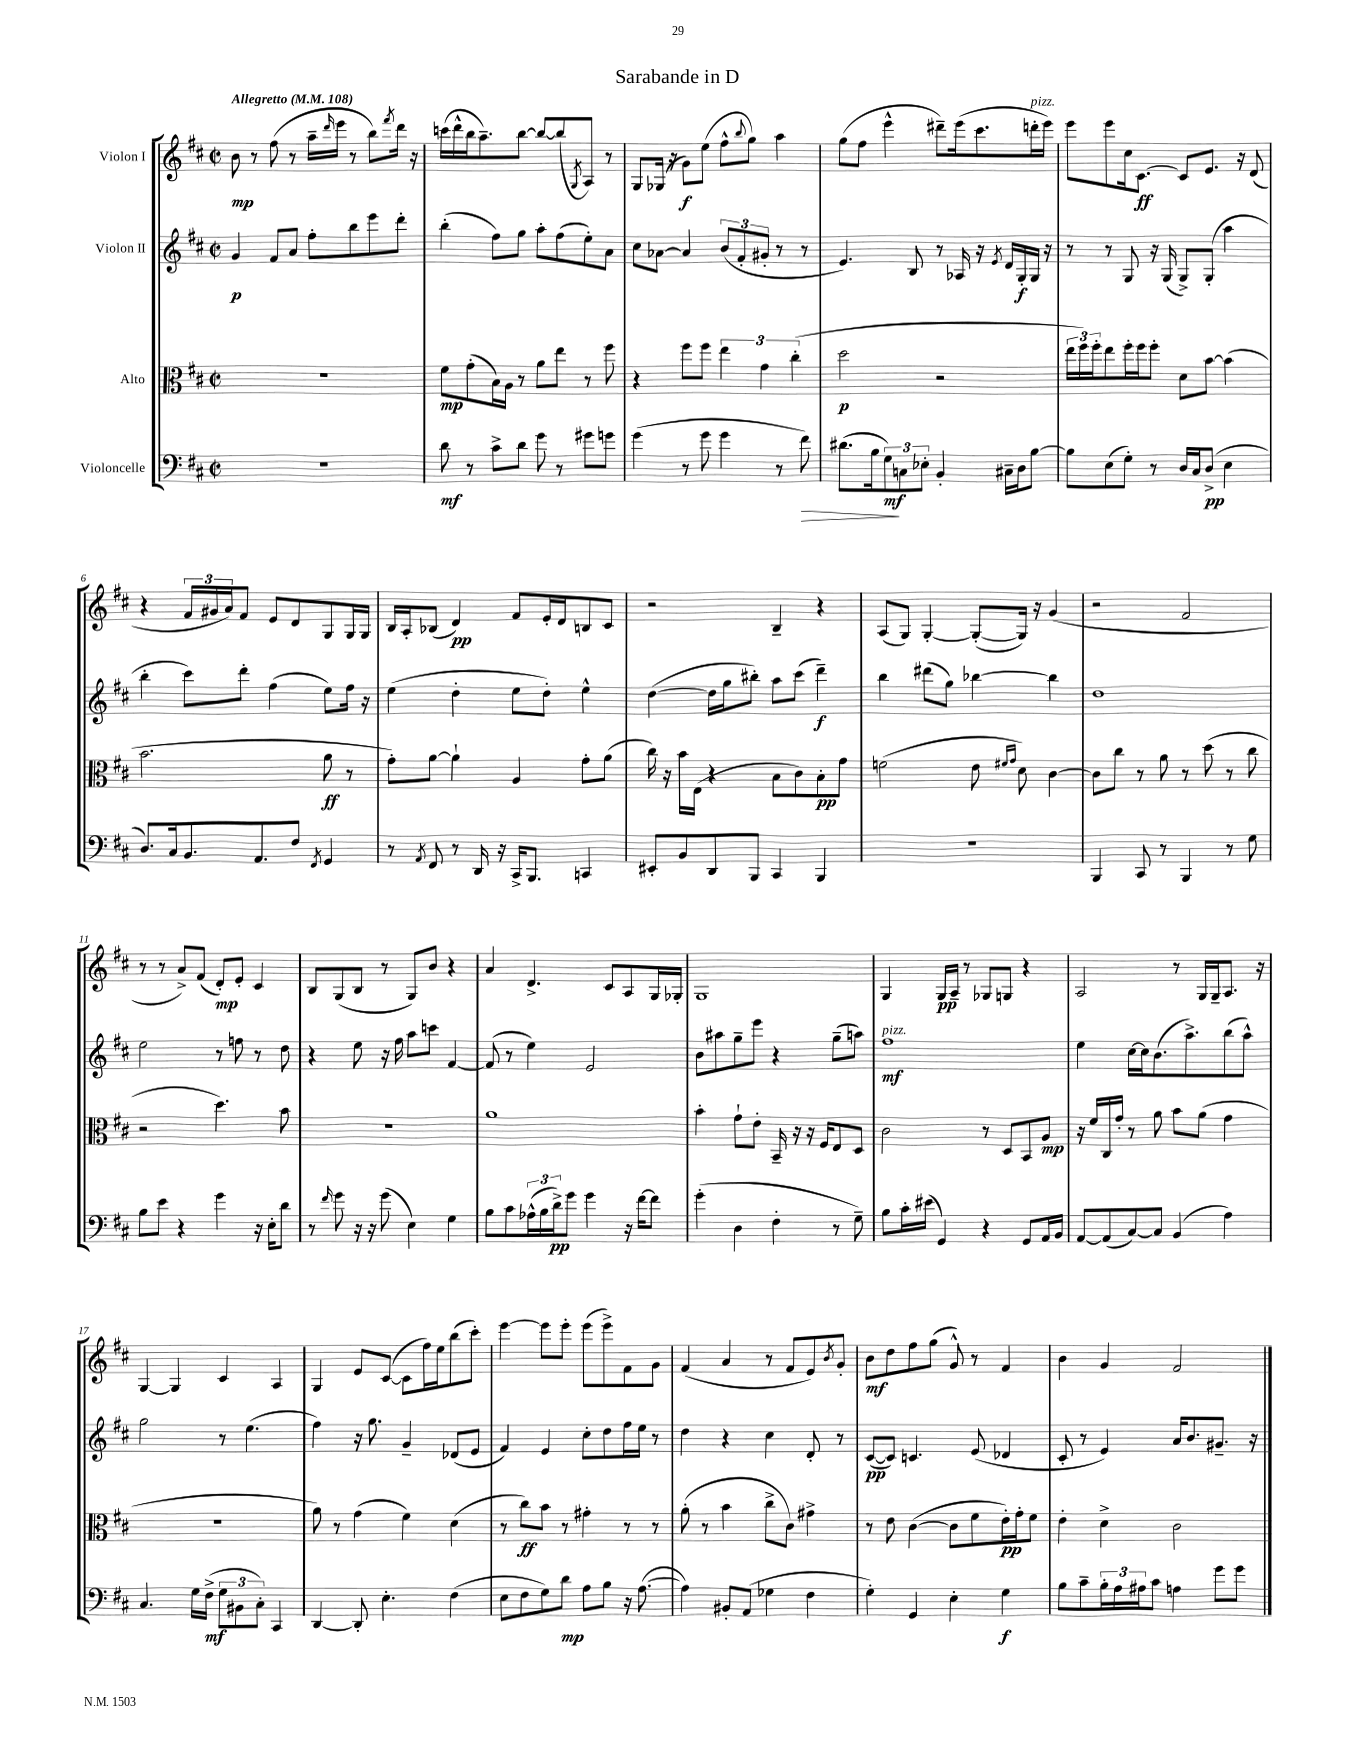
\header { title = "Sarabande in D" }
<<
\new StaffGroup <<
\new Staff = "s0" \with { instrumentName = "Violon I" } {
    \clef treble \key d \major \defaultTimeSignature \time 2/2 \tempo "Allegretto" 4 = 108
    b'8\mp r8 fis''8( r8 a''16-- \grace { d'''16 } e'''16 r8 b''8) \acciaccatura { fis'''8 } d'''16 r16 |
    c'''16( d'''16-^ b''16 a''8.--) b''8~ b''8~ b''8( \acciaccatura { g8 } a8) r8 |
    g8 ges16( r16 g'8\f) e''8( fis''8-^ \appoggiatura { b''8 } g''8) a''4 |
    g''8( fis''8 e'''4-^ dis'''8--) e'''16( cis'''8. d'''16-.^\markup { \italic "pizz." } e'''16) |
    e'''8 e'''8 cis''16 cis'8.~\ff cis'8 e'8. r16 d'8( |
    r4 \tuplet 3/2 { fis'16 gis'16 a'16) } fis'8 e'8 d'8 g8 g16 g16 |
    b16 a16-. bes8( d'4\pp) fis'8 e'16-. d'16 b8 cis'8 |
    r2 b4-- r4 |
    a8( g8) g4~-. g8~-.( g16) r16 g'4( |
    r2 fis'2 |
    r8 r8 a'8->) fis'8( d'8-.\mp) e'8-. cis'4 |
    b8 g8( b8 r8 g8) b'8 r4 |
    a'4 d'4.-> cis'8 a8 g16 ges16-. |
    g1 |
    g4 g16\pp a16-- r8 ges8 g8 r4 |
    a2 r8 g16 g16-- a8. r16 |
    g4~ g4 cis'4 a4 |
    g4 e'8 cis'8~( cis'8 fis''16) e''16 b''8( cis'''8-.) |
    e'''4~ e'''8 e'''8-. e'''8( e'''8->) fis'8 g'8 |
    fis'4( a'4 r8 fis'8 e'8) \acciaccatura { b'8 } g'8-. |
    b'8\mf d''8 fis''8 g''8( g'8-^) r8 fis'4 |
    b'4 g'4 fis'2 \bar "|." |
}
\new Staff = "s1" \with { instrumentName = "Violon II" } {
    \clef treble \key d \major \defaultTimeSignature \time 2/2
    g'4\p fis'8 a'8 fis''8-. b''8 e'''8 d'''8-. |
    b''4-.( fis''8) g''8 a''8-. fis''8( e''8-.) a'8 |
    cis''8 aes'8~ aes'4 \tuplet 3/2 { b'8( fis'8-. gis'8-. } r8 r8 |
    e'4.) b8 r8 aes16 r16 \acciaccatura { e'8 } d'16 g16-.\f g16 r16 |
    r8 r8 g8 r16 g16( g8->) g8-.( a''4 |
    b''4-. cis'''8) d'''8-. fis''4( e''8) fis''16 r16 |
    e''4( d''4-. e''8 d''8-.) e''4-^ |
    d''4~( d''16 g''16 bis''8-.) a''8 cis'''8( d'''4--\f) |
    b''4 dis'''8( g''8) bes''4~ bes''4 |
    d''1 |
    e''2 r8 f''8 r8 d''8 |
    r4 e''8 r16 fis''16 a''8 c'''8 fis'4~ |
    fis'8( r8 e''4) e'2 |
    b'8 ais''8 g''8-- e'''8 r4 g''8--( a''8) |
    fis''1\mf^\markup { \italic "pizz." } |
    e''4 cis''16~ cis''16 b'8.( a''8.->) b''8( a''8-^) |
    g''2 r8 e''4.( |
    fis''4) r16 g''8. g'4-- des'8( e'8 |
    fis'4) e'4 cis''8-. d''8 fis''16 e''16 r8 |
    d''4 r4 cis''4 d'8-. r8 |
    cis'8~\pp( cis'8) c'4. e'8( des'4 |
    cis'8-. r8 e'4) a'16 b'8. gis'8.-- r16 \bar "|." |
}
\new Staff = "s2" \with { instrumentName = "Alto" } {
    \clef alto \key d \major \defaultTimeSignature \time 2/2
    R1 |
    fis'8\mp g'8-.( b16) a16 r8 a'8 e''8 r8 fis''8 |
    r4 fis''8 fis''8 \tuplet 3/2 { e''4 g'4 cis''4-.( } |
    d''2\p r2 |
    \tuplet 3/2 { e''16 fis''16) fis''16-. } e''8 fis''16-. fis''16 fis''8-. d'8 b'8~ b'4( |
    b'2. a'8\ff r8 |
    g'8-.) a'8~ a'4-! a4 g'8-. a'8( |
    cis''16) r16 b'16 e16( r4 b8 cis'8) b8-.\pp g'8 |
    f'2( e'8 \grace { fis'16 g'16 } d'8) cis'4~ |
    cis'8 cis''8 r8 a'8 r8 d''8( r8 cis''8 |
    r2 d''4.) b'8 |
    r1 |
    a'1 |
    b'4-. g'8-! e'8-. b,16-- r16 r16 fis16 e8 d8 |
    cis'2 r8 d8 b,8 a8\mp |
    r16 fis'16 cis16 g'16-. r8 a'8 b'8 a'8( g'4 |
    R1 |
    a'8) r8 g'4( fis'4) d'4( |
    r8 cis''8\ff) b'8 r8 gis'4-. r8 r8 |
    a'8-.( r8 b'4 cis''8-> cis'8) gis'4-> |
    r8 e'8 cis'4~( cis'8 fis'8 e'16-.\pp) g'16-. fis'8 |
    e'4-. d'4-> cis'2 \bar "|." |
}
\new Staff = "s3" \with { instrumentName = "Violoncelle" } {
    \clef bass \key d \major \defaultTimeSignature \time 2/2
    R1 |
    d'8\mf r8 cis'8-> d'8 g'8 r8 gis'8 g'8 |
    g'4( r8 g'8 g'4 r8 fis'8\>) |
    dis'8.( b16 \tuplet 3/2 { g8\mf\!) c8 ees8-. } b,4-. cis16-- d16 b8~ |
    b8 e8( g8-.) r8 d16 cis16 d8->\pp( e4 |
    d8.) cis16 b,8. a,8. fis8 \acciaccatura { fis,8 } g,4 |
    r8 \acciaccatura { a,8 } fis,8 r8 d,16 r16 cis,16-> b,,8. c,4 |
    eis,8-. b,8 d,8 b,,8 cis,4 b,,4 |
    r1 |
    b,,4 cis,8 r8 b,,4 r8 g8 |
    b8 e'8 r4 g'4 r16 e16-. d'8 |
    r8 \grace { fis'16 } g'8 r16 r16 g'8( e4) g4 |
    b8 cis'8 \tuplet 3/2 { aes16-^( b16 d'16->\pp) } g'8 g'4 r16 fis'16~ fis'8 |
    g'4-.( d4 fis4-. r8 g8--) |
    b8 cis'16-. eis'16( g,4) r4 g,8 a,16 b,16 |
    a,8~ a,8( cis8~) cis8 b,4( a4) |
    cis4. g16 fis16->\mf( \tuplet 3/2 { g8 bis,8 cis8-.) } cis,4 |
    d,4~ d,8-. e4.-. fis4( |
    e8 fis8 g8) d'8\mp a8 b8 r16 a8.~( |
    a4) bis,8-. a,8( ges4 fis4 |
    g4-.) g,4 e4-. g4\f |
    b8 cis'8-- \tuplet 3/2 { b16-. a16 ais16 } cis'8 a4 g'8 g'8 \bar "|." |
}
>>
>>
